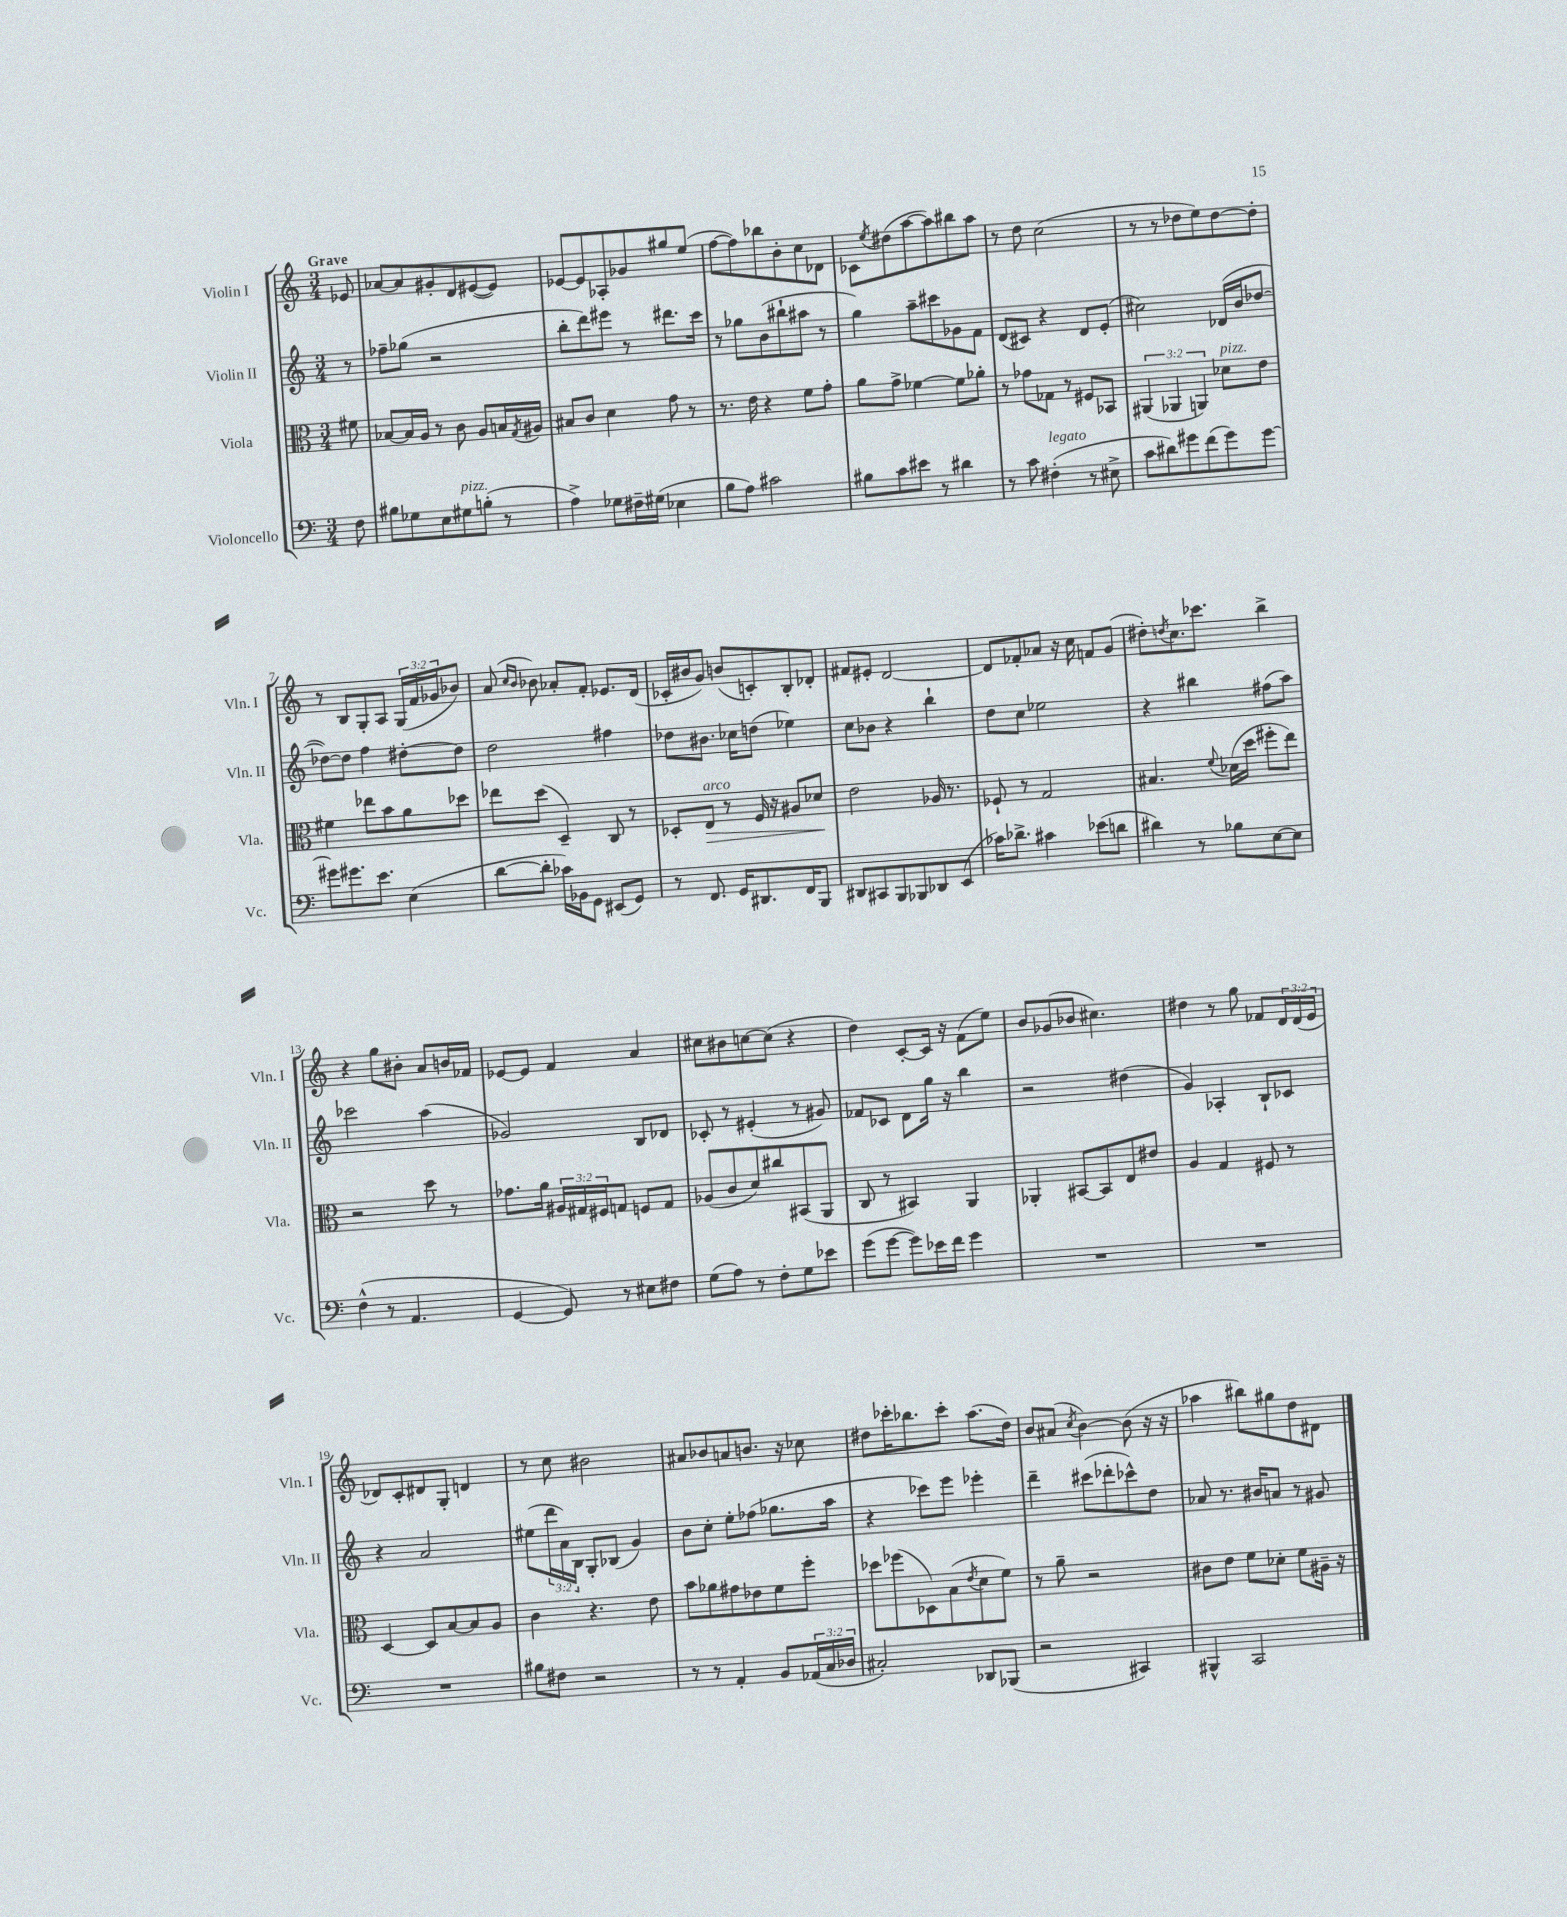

**kern	**kern	**kern	**kern
*staff4	*staff3	*staff2	*staff1
*clefF4	*clefC3	*clefG2	*clefG2
*k[]	*k[]	*k[]	*k[]
*M3/4	*M3/4	*M3/4	*M3/4
8F	8f#	8r	8e-
=	=	=	=
8B#	[8B-	8ff-~	[8a-
8G-	16B-]	(8gg-	8a-]
.	16A	.	.
8E	8r	2r	8g#'
8G#	8c	.	8d
(8B'	8A	.	([8e#
8r	16B	.	8e#])
.	8qG	.	.
.	16A#	.	.
=	=	=	=
4A^)	8B#	8bb'	[8e-
.	8c	8ddd)	8e-]
8G-	4d	8eee#	8A-'
16F#~	.	8r	8g-
(16G#	.	.	.
4E-	8g	8.ddd#	8gg#
.	8r	.	(8ee
.	.	16ccc	.
=	=	=	=
8B	8.r	8r	[8ff
8A)	.	8gg-	8ff])
.	16e	.	.
2c#	4r	(8b	8bb-
.	.	8bb#`	8b'
.	8f	8aa#	8cc
.	8g'	8r	8d-
=	=	=	=
8B#	8a	4gg)	8c-
.	.	.	8qee
8c	8g^	.	(8dd#
8e#	[4f-	8aa~	[8aa
8r	.	8ccc#	8aa])
4d#	8f-]	8g-	8bb#
.	8a-'	8f	8aa
=	=	=	=
8r	8r	(8d	8r
8c	8g-	8c#)	8dd
(4F#'	8G-	4r	(2cc
.	8r	.	.
8r	8F#	8d	.
8E#^	8BB-	(8e'	.
=	=	=	=
8c	(6AA#	2cc#)	8r
8d#)	.	.	8r
.	6AA-	.	.
8g#	.	.	8dd-
.	6AA)	.	.
(8f	.	.	8ee)
8g#)	8d-	(16d-	[8dd-
.	.	16b	.
[8g#	8e	[8dd-	8dd-']
=	=	=	=
8g#]	4f#	8dd-_)	8r
8.g#	.	8dd-]	8B
.	8ee-	4ff	8G'
8.e	.	.	.
.	8b	.	8A
(4E	8a	[8dd#'	(24G
.	.	.	24f
.	.	.	24g-
.	8dd-	8dd#]	8b-)
=	=	=	=
[8d	8ee-	2dd	(8a
.	.	.	16qqcc
.	.	.	16qqb
8d']	(8dd	.	8b-)
16c-)	4D~)	.	8a-'
16BB-	.	.	.
8GG	.	.	8f'
(8EE#	8C	4ff#	8.e-
8GG)	8r	.	.
.	.	.	(16d
=	=	=	=
8r	8D-'	8dd-	16c-'
.	.	.	16b#
8.FF	8E	8.b#	8g)
.	8r	.	(8b
16GG	.	16cc-	.
8.DD#	16F	(8dd	8c')
.	16r	.	.
.	8A#	4ee-)	8B'
16FF	.	.	.
8BBB	8d-	.	8d-'
=	=	=	=
8DD#	2e	8cc	8f#
8CC#	.	8b-	8e#'
8BBB	.	4r	[2d
8BBB-	.	.	.
8DD-	16A-	4bb`	.
.	8.r	.	.
(8EE	.	.	.
=	=	=	=
16c-)	8F-`	8dd	8d]
8.d-^	.	.	.
.	8r	8cc	8f-'
4c#	2G	2ee-	8a-
.	.	.	16r
.	.	.	16cc
(8e-	.	.	8f
8d	.	.	(8g
=	=	=	=
4d#)	4.B#	4r	8dd#')
.	.	.	8qdd
.	.	.	8.cc
8r	.	4bb#	.
.	.	.	8.ccc-
.	8qqf	.	.
8B-	(16d-	.	.
.	16dd	.	.
[8E	8ff#'	(8ff#	4bb^
8E]	8ee)	8aa)	.
=	=	=	=
(4F^^	2r	2ccc-	4r
8r	.	.	8gg
4.AA	.	.	8b#'
.	8dd	(4aa	8a
.	8r	.	16b
.	.	.	16f-
=	=	=	=
[4GG	8.g-	2g-)	[8e-
.	.	.	8e-]
.	16a	.	.
8GG])	24A#	.	4f
.	24G#	.	.
.	24F#	.	.
8r	8G	.	.
8E#	8F	8B	4a
8F#	8G	8d-	.
=	=	=	=
(8G	(8A-	8c-'	8cc#
8A)	8c	8r	8b#
8r	8d)	(4e#'	[8cc
8F'	8cc#	.	(8cc]
8G	(8BB#	8r	4r
8e-	8AA	8g#)	.
=	=	=	=
(8g	8C	8f-	4dd)
[8g	8r	8c-	.
8g])	4BB#)	8d	[8c'
16e-	.	16gg	16c]
16f	.	16r	16r
4g	4AA	4bb	(8f
.	.	.	8ee)
=	=	=	=
2.r	4AA-'	2r	8b
.	.	.	(8g-
.	[8BB#	.	8b-
.	8BB#]	.	4.cc#)
.	8E	(4dd#	.
.	8e#	.	.
=	=	=	=
2.r	4A	4g)	4dd#
.	4G	4A-'	8r
.	.	.	8gg
.	8F#	8B`	8f-
.	8r	8c-	24d
.	.	.	(24d
.	.	.	24e
=	=	=	=
2.r	[4D	4r	8d-)
.	.	.	8c'
.	8D]	2a	8d#
.	[8B	.	8G'
.	8B]	.	4d
.	8A	.	.
=	=	=	=
8B#	4c	(8ee#	8r
8F#	.	24ddd	8cc
.	.	24a)	.
.	.	24B	.
2r	4.r	8G'	2b#
.	.	(8B-	.
.	.	4g)	.
.	8e	.	.
=	=	=	=
8r	8b	8b	8a#
8r	8a-	8cc'	8b-
4AA'	8g#	8ee'	8a
.	8e-	(8ff-	8.b
8BB	8f	8.gg-	.
.	.	.	16r
(24AA-	8ff'	.	8cc-
24C	.	.	.
.	.	16aa	.
24D-	.	.	.
=	=	=	=
2C#')	8dd-	4r	8dd#
.	(8ff-	.	16ccc-'
.	.	.	8.bb-
.	8D-)	8ccc-)	.
.	(8B	8eee	8ccc-'
.	8qe	.	.
8DD-	8d	4eee-'	(8.aa
(8BBB-	8f)	.	.
.	.	.	16dd#)
=	=	=	=
2r	8r	4ddd~	8b
.	8a~	.	(8a#
.	.	.	8qcc
.	2r	(8ccc#	[4b)
.	.	8ddd-'	.
4CC#)	.	8ccc-^^)	(8b]
.	.	8dd	16r
.	.	.	16r
=	=	=	=
4BBB#^^	8c#	8a-	4aa-
.	8e	8.r	.
2CC	8f	.	8bb#)
.	.	16b#	.
.	8d-'	8a	8gg#
.	8f	8r	8dd
.	16A#~	8g#	8d#
.	16r	.	.
==	==	==	==
*-	*-	*-	*-
